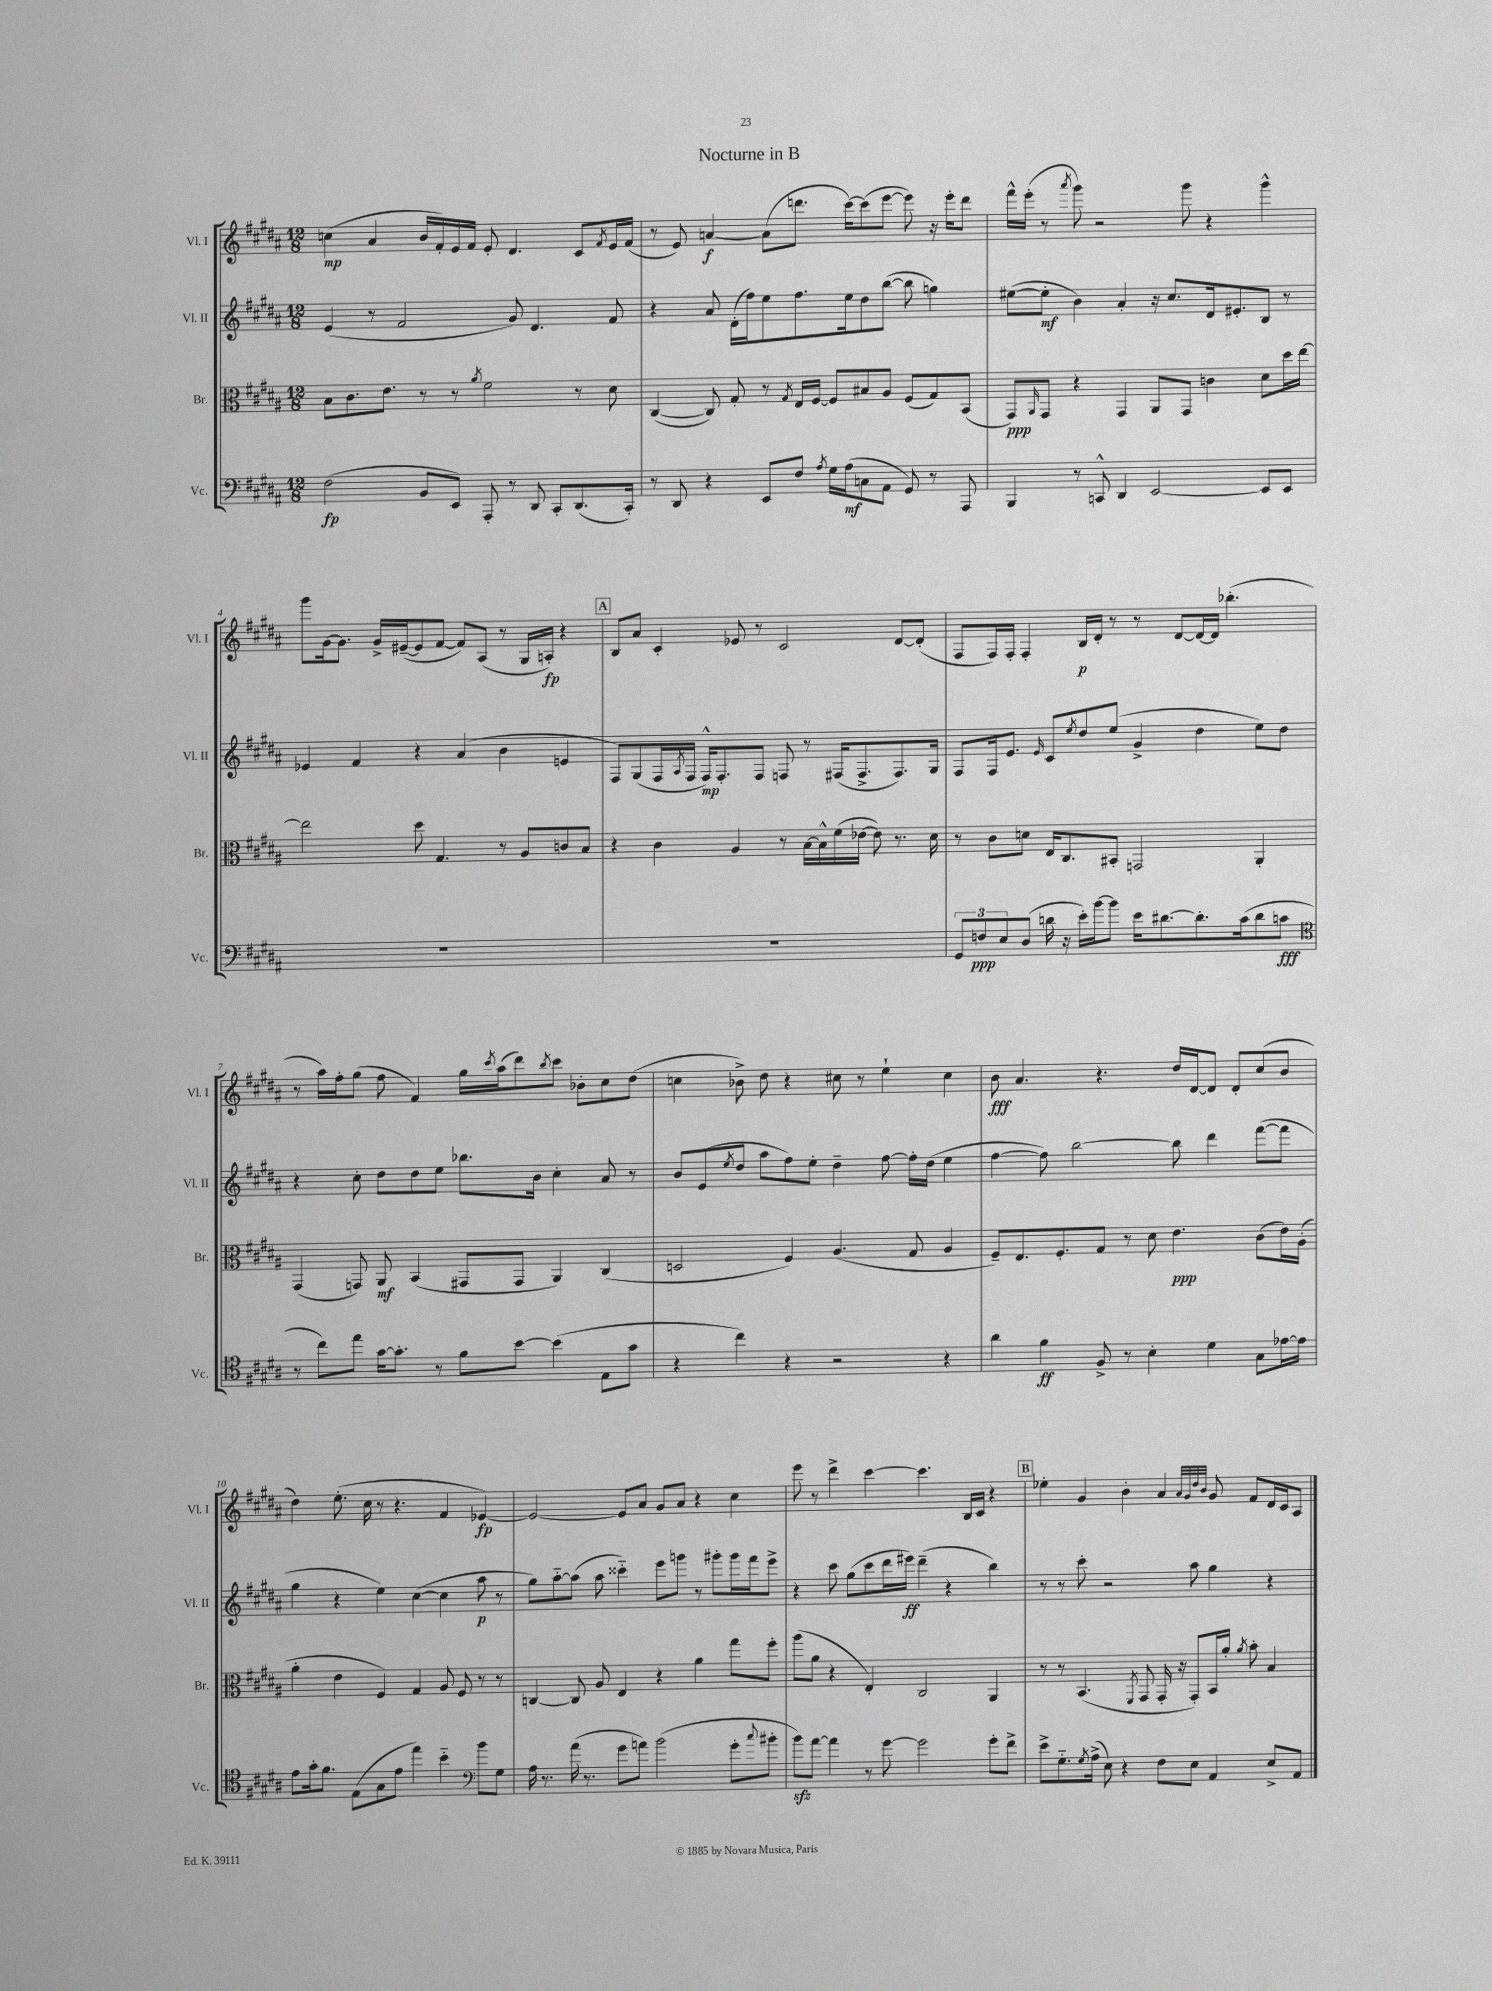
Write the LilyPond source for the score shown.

\header { title = "Nocturne in B" }
<<
\new StaffGroup <<
\new Staff = "s0" \with { instrumentName = "Vl. I" shortInstrumentName = "Vl. I" } {
    \clef treble \key b \major \numericTimeSignature \time 12/8
    c''4\mp( ais'4 b'16 fis'16-.) e'16 fis'16 e'8-. dis'4. cis'8 \acciaccatura { fis'8 } e'16 fis'16( |
    r8 e'8) a'4~\f a'8( d'''8. cis'''16~) cis'''8( e'''8~ e'''8) r16 e'''16-. d'''8 |
    fis'''16-^ e'''16-.( r8 \acciaccatura { ais'''8 } gis'''8) r2 gis'''8 r4 gis'''4-^ |
    gis'''8 gis'16~ gis'8. gis'16-> eis'16~--( eis'8 fis'8~ fis'8) ais8( r8 gis16 a16-.\fp) r4 |
    \mark \markup { \box "A" } b8 ais'8 cis'4-. ees'8 r8 cis'2 dis'8~ dis'8-.( |
    fis8 fis16) fis16-. fis4-. b16\p dis'16-. r8 r8 dis'8~ dis'16~ dis'16 bes''4.-.( |
    r8 ais''16) fis''16-. gis''8( fis''8 fis'4) gis''16 \acciaccatura { cis'''8 } ais''16( dis'''8) \acciaccatura { b''8 } cis'''8 bes'8-. cis''8 dis''8( |
    c''4 bes'8->) dis''8 r4 cis''8 r8 e''4-! cis''4 |
    b'8\fff ais'4. r4. dis''16 dis'16~ dis'8 dis'8-. cis''8( b'8 |
    dis''4) e''8.-.( cis''16 r8 r4. fis'4 ees'4~\fp) |
    ees'2~ ees'8 ais'8 gis'8 ais'8 r4 cis''4 |
    e'''8 r8 dis'''4-> cis'''4~ cis'''4. b16 cis'16 r4 |
    \mark \markup { \box "B" } ees''4-. gis'4 b'4-. ais'4 \grace { ais'32 gis'32 dis''32 b'32 } gis'8 fis'8 dis'16 cis'16 ais8 \bar "|." |
}
\new Staff = "s1" \with { instrumentName = "Vl. II" shortInstrumentName = "Vl. II" } {
    \clef treble \key b \major \numericTimeSignature \time 12/8
    e'4( r8 fis'2 gis'8) dis'4. fis'8 |
    r4 ais'8 dis'16-.( fis''16) e''8 fis''8. e''16 dis''8 b''8~( b''8 g''4) |
    eis''8~( eis''8-.\mf b'4) ais'4-. r16 cis''8. dis'16 eis'8.-. b8 r8 |
    ees'4 fis'4 r4 ais'4( b'4 e'4 |
    \mark \markup { \box "A" } fis8) gis8( fis16 \acciaccatura { ais8 } fis16 fis16-^\mp) fis8.-. fis8 f8 r8 fis16( fis8.-> fis8.) gis16 |
    fis8 fis16 e'8. \grace { e'16 } cis'8 \acciaccatura { e''8 } dis''8 e''8( gis'4-> dis''4 e''8) dis''8 |
    r4 cis''8-. dis''8 dis''8 e''8 bes''8. b'16 cis''4-. ais'8 r8 |
    b'8 e'8( \acciaccatura { e''8 } dis''8 ais''8 fis''8) e''8-. dis''4-- fis''8~ fis''16-. dis''16( e''4 |
    fis''4~ fis''8) b''2~ b''8 dis'''4 fis'''8~( fis'''8 |
    gis''4 r4 e''4) cis''4~( cis''4 ais''8\p r8 |
    gis''8) ais''8~-_ ais''8( ais''8 cisis'''4-_) e'''8 g'''8 r8 gis'''8-. gis'''16 fis'''16 e'''8-> |
    r4 cis'''8 gis''8( cis'''8 dis'''16 eis'''16\ff) dis'''4--( r4 b''4) |
    \mark \markup { \box "B" } r8 r8 cis'''8-. r2 ais''8 gis''4 r4 \bar "|." |
}
\new Staff = "s2" \with { instrumentName = "Br." shortInstrumentName = "Br." } {
    \clef alto \key b \major \numericTimeSignature \time 12/8
    b8 cis'8. e'8. r8 r8 \acciaccatura { ais'8 } fis'2 r8 dis'8 |
    cis4~( cis8) gis8-. r8 \acciaccatura { gis8 } e16 fis16~ fis8 bis8 ais8 fis8( gis8) b,8( |
    gis,8\ppp) \grace { ais,16 } gis,8 r4 gis,4 ais,8 gis,8 c'4 dis'8 dis''16 e''16~ |
    e''2 dis''8 gis4. r8 ais8 c'8 b8 |
    \mark \markup { \box "A" } r4 cis'4 ais4 r8 b16~ b16-^ fis'16( ees'16~ ees'8) r8. dis'16 |
    r8 cis'8 d'8 e16 cis8. bis,8-. g,2 ais,4-. |
    gis,4( g,8) ais,8\mf b,4( gis,8 gis,8 ais,4) cis4( |
    d2 fis4) ais4.( gis8 ais4 |
    fis8--) e8. fis8.-. gis8 r8 dis'8 e'4.\ppp cis'8( e'16) ais16-.( |
    ais'4-. e'4 fis4) gis4 ais8 fis8 r8 r8 |
    c4~ c8 ais8 e4 r4 ais'4 gis''8 fis''8-. |
    ais''8( ais'8 r4 e4-.) cis2 ais,4 |
    \mark \markup { \box "B" } r8 r8 b,4.( \acciaccatura { fis,8 } gis,8 gis,16-. r16 gis,8-.) b,16 ais'16-. \acciaccatura { ais'8 } b'8-. b4 \bar "|." |
}
\new Staff = "s3" \with { instrumentName = "Vc." shortInstrumentName = "Vc." } {
    \clef bass \key b \major \numericTimeSignature \time 12/8
    fis2\fp( b,8 e,8) ais,,8-. r8 dis,8 cis,8-. dis,8.( cis,16-.) |
    r8 dis,8 r4 e,8 fis8 \acciaccatura { ais8 } gis16 ais16\mf( c8 ais,8 gis,8) r8 ais,,8 |
    b,,4 r8 c,8-^ dis,4 e,2~ e,8 e,8 |
    R1. |
    \mark \markup { \box "A" } R1. |
    \tuplet 3/2 { gis,8 f8\ppp e8 } dis8( d'16 r16 e'16-.) b'16~ b'8 e'16 dis'8.~ dis'8.-. cis'16( dis'8 c'8\fff |
    \clef tenor r8 cis''8) e''8 gis'16~ gis'8.-. r8 fis'8 b'8~ b'4( e8 gis'8 |
    r4 cis''4) r4 r2 r4 |
    ais'4 fis'4\ff fis8-> r8 b4-. dis'4 gis8 ees'16~ ees'16 |
    e'8 gis'16-. fis'8. e8( gis8 e'8 e''4) b'4-_ \clef bass b'8 gis8 |
    ais16 r8. ais'16( r8. gis'8 a'8) b'2( gis'8-. \appoggiatura { cis''8 } bis'8-. |
    b'8\sfz) ais'8~ ais'4 r8 gis'8~ gis'2 gis'8-. fis'8-> |
    \mark \markup { \box "B" } e'8-> gis8.-_ \acciaccatura { gis8 } ais16->( e8) r4 fis8 e8 ais,4 e8-> ais,8 \bar "|." |
}
>>
>>
